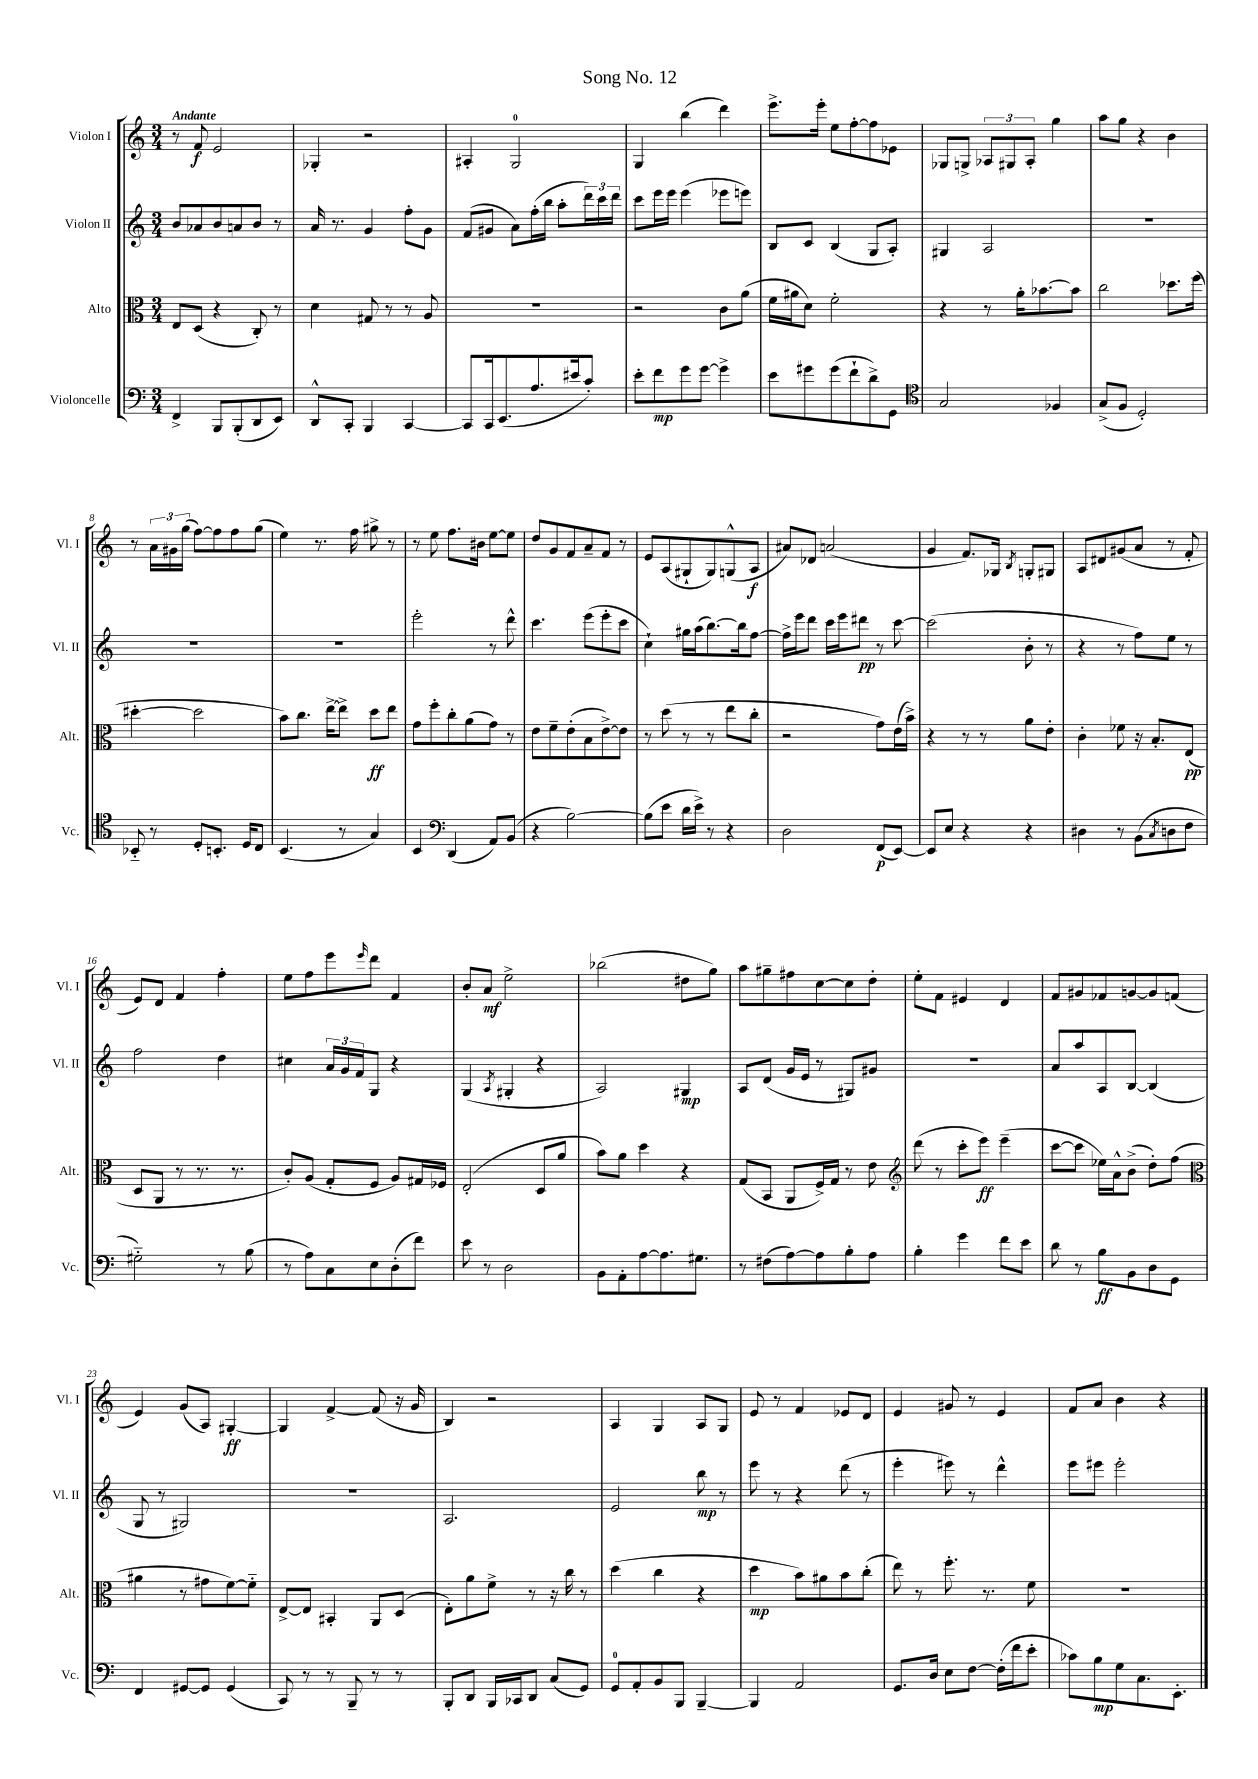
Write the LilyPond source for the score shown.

\header { title = "Song No. 12" }
<<
\new StaffGroup <<
\new Staff = "s0" \with { instrumentName = "Violon I" shortInstrumentName = "Vl. I" } {
    \clef treble \key c \major \numericTimeSignature \time 3/4 \tempo "Andante"
    r8 f'8\f e'2 |
    ges4-. r2 |
    ais4-. g2-0 |
    g4 b''4( d'''4) |
    e'''8.-> e'''16-. e''8 f''8~-. f''8 ees'8 |
    ges8 g8-> \tuplet 3/2 { aes8 gis8 aes8-. } g''4 |
    a''8 g''8 r4 b'4 |
    r8 \tuplet 3/2 { a'16 gis'16 g''16( } f''8~) f''8 f''8 g''8( |
    e''4) r8. f''16 gis''8-> r8 |
    r8 e''8 f''8. bis'16 e''8~ e''8 |
    d''8 g'8 f'8 a'8-- f'8 r8 |
    e'8 a8( gis8-! gis8) g8-^( a8\f |
    ais'8) des'8 a'2( |
    g'4 f'8.) ges16 \acciaccatura { b8 } g8-. gis8 |
    a8 dis'8 gis'8( a'8 r8 f'8-. |
    e'8) d'8 f'4 f''4-. |
    e''8 f''8 e'''8 \grace { e'''16 } d'''8 f'4 |
    b'8-. a'8\mf e''2-> |
    bes''2( dis''8 g''8) |
    a''8 gis''8-- fis''8 c''8~ c''8 d''8-. |
    e''8-. f'8 eis'4 d'4 |
    f'8 gis'8 fes'8 g'8~ g'8 f'8( |
    e'4) g'8( a8) gis4~-.\ff |
    gis4 f'4~-> f'8( r16 g'16 |
    b4) r2 |
    a4 g4 a8 g8 |
    e'8 r8 f'4 ees'8 d'8 |
    e'4 gis'8 r8 e'4 |
    f'8 a'8 b'4 r4 \bar "|." |
}
\new Staff = "s1" \with { instrumentName = "Violon II" shortInstrumentName = "Vl. II" } {
    \clef treble \key c \major \numericTimeSignature \time 3/4
    b'8 aes'8 b'8 a'8 b'8 r8 |
    a'16 r8. g'4 f''8-. g'8 |
    f'8( gis'8 a'8) f''16-.( b''16 a''8-. \tuplet 3/2 { d'''16) c'''16 d'''16 } |
    c'''8 e'''16 e'''16 e'''4( ees'''8 e'''8) |
    b8 c'8 b4( g8 a8-.) |
    gis4 a2 |
    R2. |
    R2. |
    R2. |
    e'''2-. r8 d'''8-^ |
    c'''4. e'''8( e'''8-. c'''8 |
    c''4-!) gis''16 a''16( b''8.~) b''16 f''8~ |
    f''16-> e'''16 d'''8 c'''16 e'''16 dis'''8\pp r8 c'''8~ |
    c'''2( b'8-. r8 |
    r4 r8 f''8) e''8 r8 |
    f''2 d''4 |
    cis''4 \tuplet 3/2 { a'16 g'16 f'16 } g8 r4 |
    g4( \acciaccatura { a8 } gis4-. r4 |
    a2) gis4\mp |
    a8 d'8( g'16 e'16 r8 gis8) gis'8 |
    R2. |
    a'8 a''8 a8 b8~ b4( |
    g8 r8 gis2) |
    R2. |
    a2. |
    e'2 b''8\mp r8 |
    e'''8 r8 r4 d'''8( r8 |
    e'''4-. eis'''8) r8 d'''4-^ |
    e'''8 eis'''8 eis'''2-. \bar "|." |
}
\new Staff = "s2" \with { instrumentName = "Alto" shortInstrumentName = "Alt." } {
    \clef alto \key c \major \numericTimeSignature \time 3/4
    e8 d8( r4 c8-.) r8 |
    d'4 gis8 r8 r8 a8 |
    R2. |
    r2 c'8 a'8( |
    f'16 ais'16 d'8) f'2-. |
    r4 r8 a'16-. bes'8.~ bes'8 |
    c''2 des''8. f''16( |
    dis''4~-. dis''2 |
    b'8) c''8. e''16~-> e''8-> d''8\ff e''8 |
    g'8 f''8-. c''8-. a'8( g'8) r8 |
    e'8 f'8-- e'8-.( b8 e'8~->) e'8 |
    r8 d''8( r8 r8 e''8 c''8-. |
    r2 g'8) e'16( b'16->) |
    r4 r8 r8 a'8 e'8-. |
    c'4-. fes'8 r16 b8.-. e8\pp( |
    d8 a,8 r8 r8. r8. |
    c'8-.) a8( g8-. f8 a8) gis16 fes16 |
    e2-.( d8 a'8 |
    b'8) a'8 d''4 r4 |
    g8( b,8 a,8 f16->) g16 r8 e'8 |
    \clef treble d'''8( r8 c'''8-. e'''8\ff) e'''4--( |
    c'''8~ c'''8 ees''16) a'16-^ b'8->( d''8-.) f''8( |
    \clef alto ais'4 r8 gis'8 f'8~) f'8-_ |
    e8~-> e8 bis,4-. a,8 d8( |
    e8-.) a'8 f'8-> r8 r16 c''16 r8 |
    d''4( c''4 r4 |
    d''4\mp b'8) ais'8 b'8 c''8-.( |
    e''8) r8 f''8.-. r8. f'8 |
    R2. \bar "|." |
}
\new Staff = "s3" \with { instrumentName = "Violoncelle" shortInstrumentName = "Vc." } {
    \clef bass \key c \major \numericTimeSignature \time 3/4
    f,4-> b,,8 b,,8-.( d,8 e,8) |
    d,8-^ c,8-. b,,4 c,4~ |
    c,8 c,16 e,8.( a8. eis'16 c'8-.) |
    e'8-. f'8\mp g'8 g'8~ g'4-> |
    e'8 gis'8 gis'8( f'8-! d'8->) g,8 |
    \clef tenor g2 fes4 |
    g8->( f8 d2-.) |
    bes,8-_ r8 d8-. b,8.-. d16 c8 |
    b,4.( r8 g4) |
    b,4 \clef bass d,4( a,8) b,8( |
    r4 b2~) |
    b8( e'8 d'16 e'16->) r8 r4 |
    d2 f,8\p( e,8~) |
    e,8 e8 r4 r4 |
    dis4 r8 b,8( \acciaccatura { c8 } d8 f8 |
    gis2-_) r8 b8( |
    r8 a8) c8 e8 d8-.( f'8) |
    e'8 r8 d2 |
    b,8 a,8-. a8~ a8. gis8. |
    r8 fis8( a8~) a8 b8-. a8 |
    b4-. g'4 f'8 e'8 |
    d'8 r8 b8\ff b,8 d8 g,8 |
    f,4 gis,8~ gis,8 gis,4( |
    c,8) r8 r8 b,,8-- r8 r8 |
    b,,8-. d,8 b,,16 ces,16 d,8 c8( g,8) |
    g,8-0 a,8-. b,8 b,,8 b,,4~-- |
    b,,4 a,2 |
    g,8. d16 e8 f8~ f16-.( f'16 e'8-. |
    ces'8) b8\mp g8 c8. e,8.-. \bar "|." |
}
>>
>>
